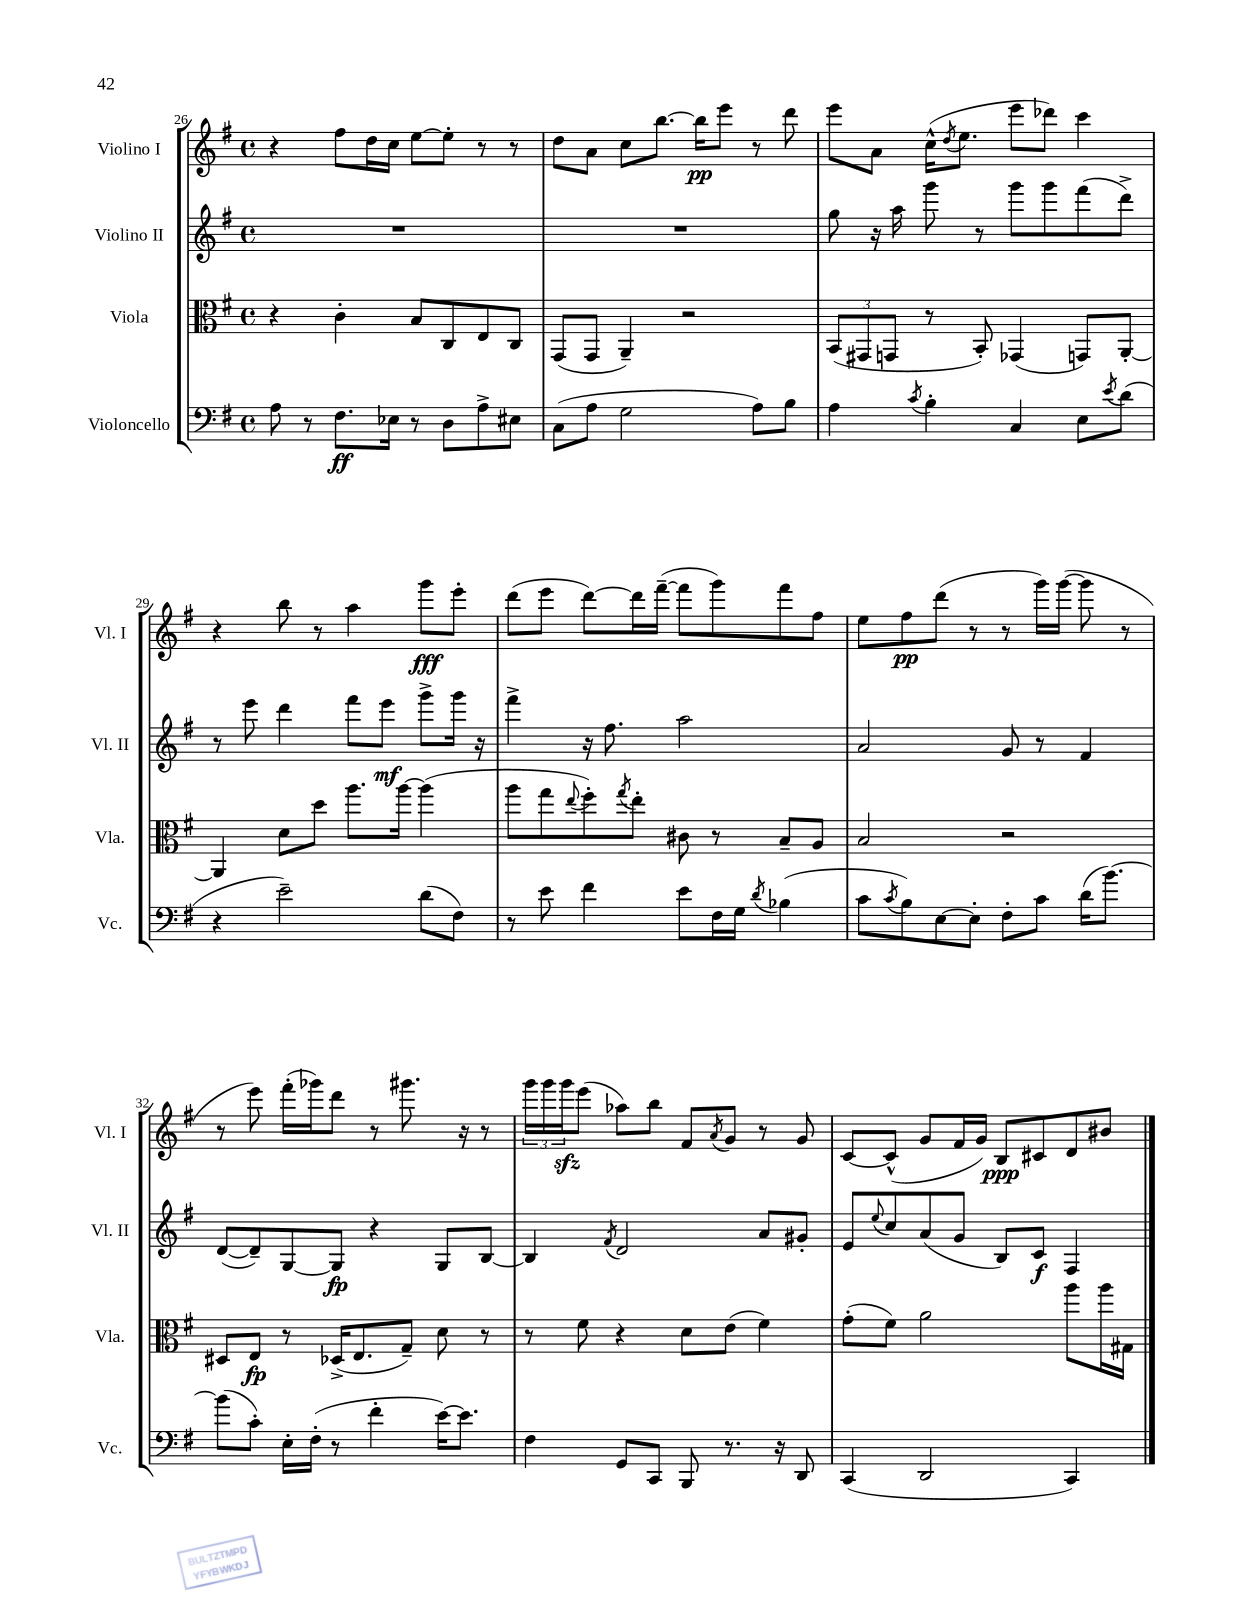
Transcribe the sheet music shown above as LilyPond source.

<<
\new StaffGroup <<
\new Staff = "s0" \with { instrumentName = "Violino I" shortInstrumentName = "Vl. I" } {
    \clef treble \key g \major \defaultTimeSignature \time 4/4
    r4 fis''8 d''16 c''16 e''8~ e''8-. r8 r8 |
    d''8 a'8 c''8 b''8.~ b''16\pp e'''8 r8 d'''8 |
    e'''8 a'8 c''16-^( \acciaccatura { d''8 } e''8. e'''8 des'''8) c'''4 |
    r4 b''8 r8 a''4 g'''8\fff e'''8-. |
    d'''8( e'''8 d'''8~) d'''16 fis'''16~--( fis'''8 g'''8) fis'''8 fis''8 |
    e''8 fis''8\pp d'''8( r8 r8 g'''16) g'''16~( g'''8 r8 |
    r8 e'''8) fis'''16-.( ges'''16) d'''8 r8 gis'''8. r16 r8 |
    \tuplet 3/2 { g'''16 g'''16 g'''16\sfz } e'''8( aes''8) b''8 fis'8 \acciaccatura { a'8 } g'8 r8 g'8 |
    c'8~ c'8-^( g'8 fis'16 g'16) b8\ppp cis'8 d'8 bis'8 \bar "|." |
}
\new Staff = "s1" \with { instrumentName = "Violino II" shortInstrumentName = "Vl. II" } {
    \clef treble \key g \major \defaultTimeSignature \time 4/4
    R1 |
    R1 |
    g''8 r16 a''16 g'''8 r8 g'''8 g'''8 fis'''8( d'''8->) |
    r8 e'''8 d'''4 fis'''8 e'''8\mf g'''8-> g'''16 r16 |
    fis'''4-> r16 fis''8. a''2 |
    a'2 g'8 r8 fis'4 |
    d'8~( d'8--) g8~ g8\fp r4 g8 b8~ |
    b4 \acciaccatura { fis'8 } d'2 a'8 gis'8-. |
    e'8 \appoggiatura { e''8 } c''8 a'8( g'8 b8) c'8\f fis4 \bar "|." |
}
\new Staff = "s2" \with { instrumentName = "Viola" shortInstrumentName = "Vla." } {
    \clef alto \key g \major \defaultTimeSignature \time 4/4
    r4 c'4-. b8 c8 e8 c8 |
    g,8( g,8 a,4--) r2 |
    \tuplet 3/2 { b,8( gis,8 g,8 } r8 b,8-.) ges,4( g,8) a,8~-. |
    a,4 d'8 d''8 a''8. a''16~ a''4( |
    a''8 g''8 \appoggiatura { e''8 } fis''8-.) \acciaccatura { g''8 } e''8-. cis'8 r8 b8-- a8 |
    b2 r2 |
    dis8 e8\fp r8 des16->( e8. g8--) d'8 r8 |
    r8 fis'8 r4 d'8 e'8( fis'4) |
    g'8-.( fis'8) a'2 a''8 a''16 gis16 \bar "|." |
}
\new Staff = "s3" \with { instrumentName = "Violoncello" shortInstrumentName = "Vc." } {
    \clef bass \key g \major \defaultTimeSignature \time 4/4
    a8 r8 fis8.\ff ees16 r8 d8 a8-> eis8 |
    c8( a8 g2 a8) b8 |
    a4 \acciaccatura { c'8 } b4-. c4 e8 \acciaccatura { e'8 } d'8( |
    r4 e'2--) d'8( fis8) |
    r8 e'8 fis'4 e'8 fis16 g16 \acciaccatura { d'8 } bes4( |
    c'8 \acciaccatura { c'8 } b8) e8~ e8-. fis8-. c'8 d'16( b'8.~) |
    b'8( c'8-.) e16-. fis16-.( r8 fis'4-. e'16~) e'8. |
    fis4 g,8 c,8 b,,8 r8. r16 d,8 |
    c,4( d,2 c,4) \bar "|." |
}
>>
>>
\layout { \context { \Score currentBarNumber = #26 } }
